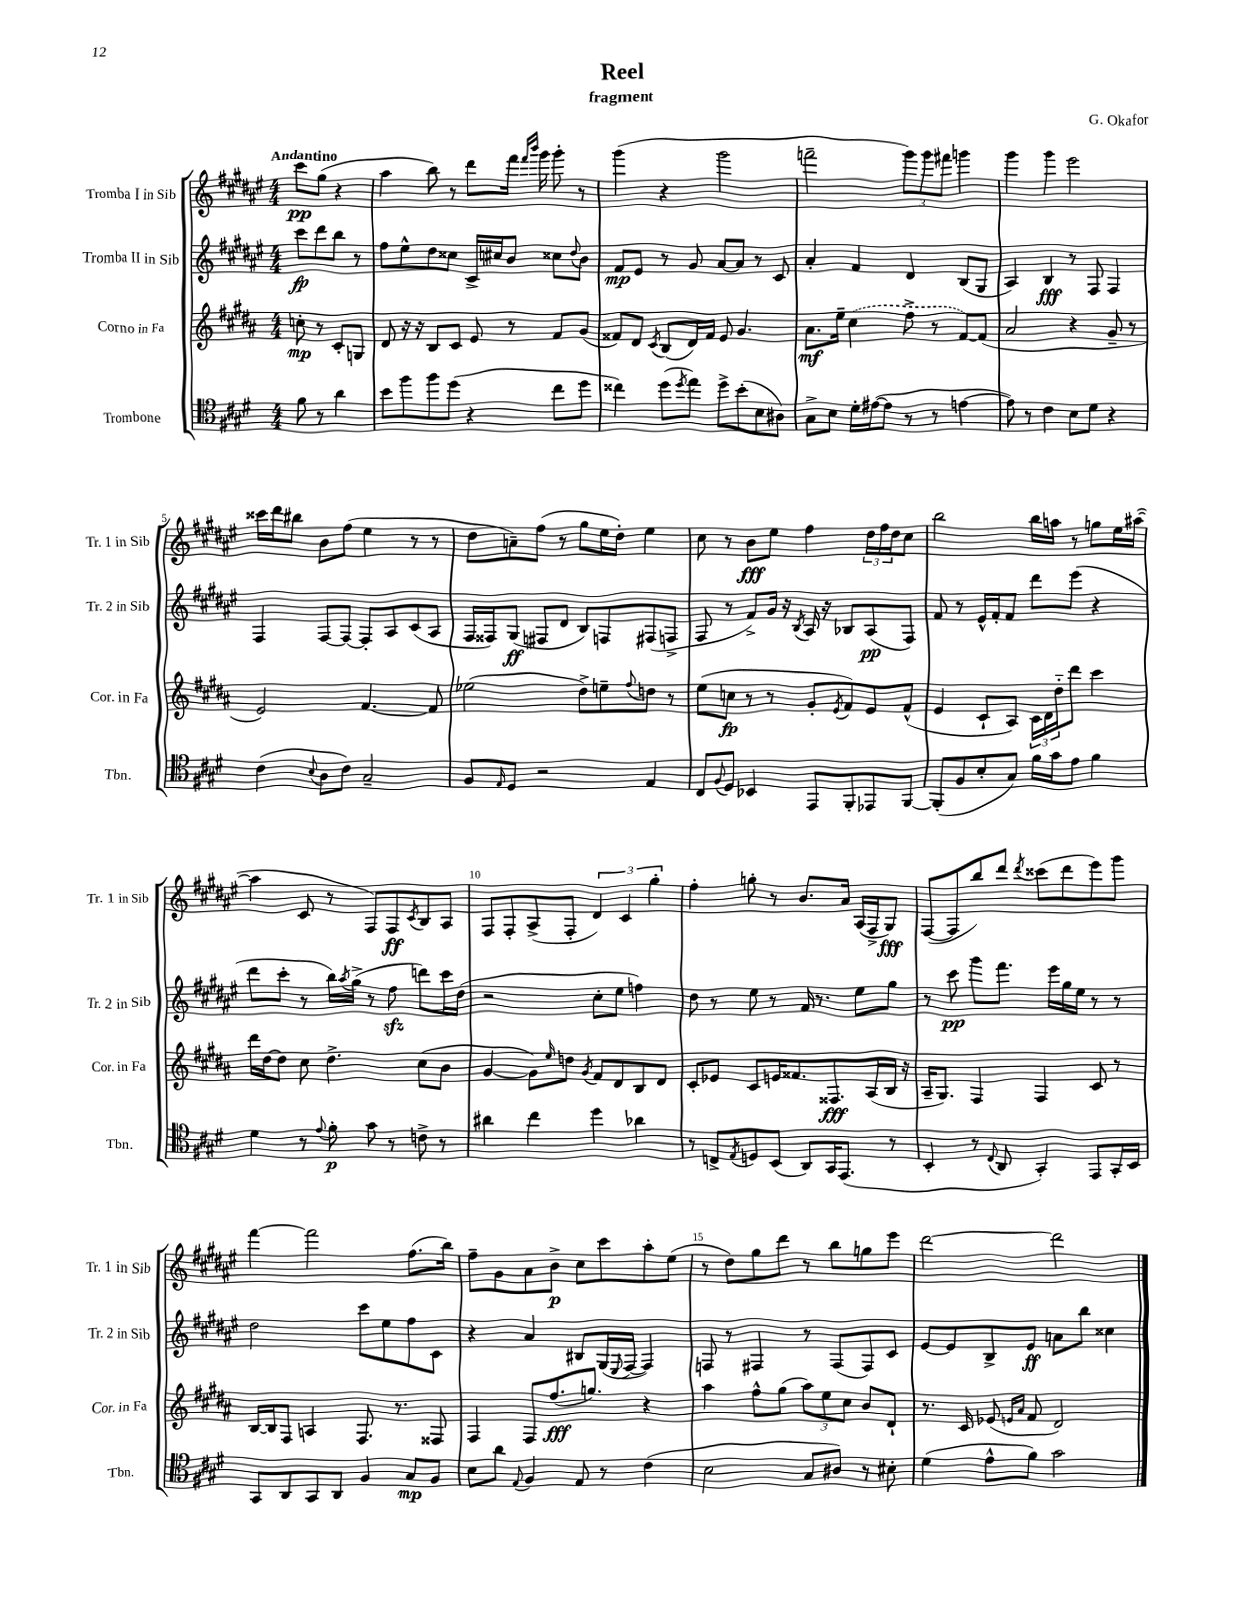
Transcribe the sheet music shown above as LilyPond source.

\header { title = "Reel" composer = "G. Okafor" subtitle = "fragment" }
<<
\new StaffGroup <<
\new Staff = "s0" \with { instrumentName = "Tromba I in Sib" shortInstrumentName = "Tr. 1 in Sib" } {
    \clef treble \key fis \major \numericTimeSignature \time 4/4 \partial 2 \tempo "Andantino"
    cis'''8\pp gis''8( r4 |
    ais''4 b''8) r8 dis'''8 fis'''16 \grace { fis'''16 b'''16 } gis'''16 gis'''8-. r8 |
    gis'''4( r4 gis'''2 |
    f'''2-- \tuplet 3/2 { gis'''8) gis'''8 fis'''8 } g'''4 |
    gis'''4 gis'''4 eis'''2 |
    cisis'''16 dis'''16 bis''8 b'8 fis''8( eis''4 r8 r8 |
    dis''8 a'8--) fis''8( r8 gis''8 eis''16 dis''16-.) eis''4 |
    cis''8 r8 b'8\fff eis''8 fis''4 \tuplet 3/2 { dis''16 fis''16 dis''16 } cis''8 |
    b''2 b''16 a''16 r8 g''8 eis''16 ais''16~( |
    ais''4 cis'8 r8 fis8) fis8\ff \acciaccatura { cis'8 } b8 ais8 |
    fis8 fis8-. ais8->( fis8-. \tuplet 3/2 { dis'4) cis'4 gis''4-. } |
    fis''4-. g''8-. r8 b'8. ais'16 ais16( fis16-> gis8\fff) |
    fis8~( fis8 b''8) dis'''8 \acciaccatura { dis'''8 } cisis'''8( dis'''8 eis'''8) gis'''8 |
    fis'''4~ fis'''2 fis''8.( b''16) |
    fis''8-- gis'8 ais'8 b'8->\p cis''8 cis'''8 ais''8-. eis''8( |
    r8 dis''8) gis''8 dis'''8 r8 b''8 g''8 eis'''8 |
    dis'''2~ dis'''2 \bar "|." |
}
\new Staff = "s1" \with { instrumentName = "Tromba II in Sib" shortInstrumentName = "Tr. 2 in Sib" } {
    \clef treble \key fis \major \numericTimeSignature \time 4/4 \partial 2
    cis'''8\fp dis'''8 b''8 r8 |
    fis''8 eis''8-^ dis''8 cisis''8 cis'16-> cis''16 b'8 cisis''8 \appoggiatura { dis''8 } b'8 |
    fis'8\mp eis'8 r8 gis'8 ais'8~ ais'8 r8 cis'8 |
    ais'4-. fis'4 dis'4 b8( gis8 |
    ais4) b4\fff r8 fis8 fis4 |
    fis4 fis8~ fis8~ fis8-. ais8 cis'8( ais8 |
    fis16 fisis16) gis8\ff( fis8 dis'8 b8) f8 fis8( f8-> |
    fis8 r8 fis'8->) gis'16 r16 \acciaccatura { b8 } ais16 r16 bes8 ais8\pp( fis8) |
    fis'8 r8 eis'16-^ fis'16-. fis'8 dis'''8 eis'''8( r4 |
    dis'''8 cis'''8-. r8 b''16) \acciaccatura { ais''8 } gis''16->( r8 fis''8\sfz d'''8) cis'''16 dis''16( |
    r2 cis''8-. eis''8 f''4) |
    dis''8 r8 eis''8 r8 fis'16 r8. eis''8 gis''8 |
    r8 cis'''8\pp gis'''8 fis'''8. eis'''16 gis''16 eis''16 r8 r8 |
    dis''2 cis'''8 eis''8 fis''8 cis'8 |
    r4 ais'4 bis8 gis16( \appoggiatura { eis8 } fis16~ fis4) |
    f8 r8 fis4 r8 fis8( fis8) cis'8 |
    eis'8~ eis'8 b8-> eis'8\ff a'8 b''8 cisis''4 \bar "|." |
}
\new Staff = "s2" \with { instrumentName = "Corno in Fa" shortInstrumentName = "Cor. in Fa" } {
    \clef treble \key b \major \numericTimeSignature \time 4/4 \partial 2
    c''8-.\mp r8 cis'8-. g8 |
    dis'8 r16 r16 b8 cis'8 e'8 r8 fis'8 gis'8( |
    fisis'8) dis'8 \acciaccatura { cis'8 } b8( dis'16) fisis'16 e'8 gis'4. |
    ais'8.\mf e''16-- \once \slurDashed cis''4( fis''8-> r8 fis'8~) fis'8( |
    ais'2 r4 gis'8-- r8 |
    e'2) fis'4.~ fis'8 |
    ees''2( dis''8->) e''8-- \appoggiatura { fis''8 } d''8 r8 |
    e''8( c''8\fp r8 r8 gis'8-. \acciaccatura { e'8 } fis'8) e'8 fis'8-^( |
    e'4 cis'8-! ais8) \tuplet 3/2 { cis'16 dis'16 dis''16-_ } dis'''8 cis'''4 |
    dis'''16 dis''16~ dis''8 cis''8 dis''4.-> cis''8( b'8 |
    gis'4~ gis'8) \grace { e''16 } d''8 \acciaccatura { gis'8 } fis'8 dis'8 b8 dis'8 |
    cis'8-. ees'8 cis'8 e'16 fisis'8. fisis8.\fff ais16( b16 r16 |
    ais16-- gis8.) fis4 fis4 cis'8 r8 |
    b16~ b16 fis8 a4 fis8. r8. fisis8 |
    fis4 fis8 fis''8.\fff( g''8.) r4 |
    ais''4 fis''8-^ gis''8( \tuplet 3/2 { ais''8) e''8 cis''8 } b'8 dis'8-! |
    r8. cis'16 ees'8( \grace { e'16 ais'16 } fis'8 dis'2) \bar "|." |
}
\new Staff = "s3" \with { instrumentName = "Trombone" shortInstrumentName = "Tbn." } {
    \clef tenor \key e \major \numericTimeSignature \time 4/4 \partial 2
    fis'8 r8 a'4 |
    b'8 fis''8 fis''8 dis''8( r4 cis''8 dis''8 |
    cisis''4) dis''8( \acciaccatura { dis''8 } e''8) dis''8-> b'8-.( b8 ais8) |
    gis8-> b8 dis'16-. eis'16~( eis'8 r8 r8 e'4~ |
    e'8) r8 cis'4 b8 dis'8 r4 |
    cis'4( \appoggiatura { b8 } a8 cis'8) gis2-- |
    fis8 \grace { e16 } dis8 r2 e4 |
    cis8 \appoggiatura { fis8 } dis8 bes,4 e,8 fis,8-. ees,8 fis,8~ |
    fis,8-.( fis8 b8-. gis8) fis'16 gis'16 e'8 fis'4 |
    dis'4 r8 \appoggiatura { e'8 } fis'8-.\p gis'8 r8 c'8-> r8 |
    ais'4 cis''4 dis''4 aes'4 |
    r8 c8-> \acciaccatura { e8 } d8 b,8( a,8) gis,16 e,8.( r8 |
    b,4-. r8 \appoggiatura { cis8 } a,8 gis,4-.) e,8 gis,16-. b,16 |
    gis,8 a,8 gis,8 a,8 fis4 gis8\mp fis8 |
    b8 a'8 \appoggiatura { e8 } fis4 e8 r8 cis'4( |
    b2 gis8 ais8) r8 bis8-. |
    dis'4( e'8-^ fis'8) gis'2 \bar "|." |
}
>>
>>
\layout { \context { \Score \override BarNumber.break-visibility = ##(#f #t #t) barNumberVisibility = #(every-nth-bar-number-visible 5) } }
